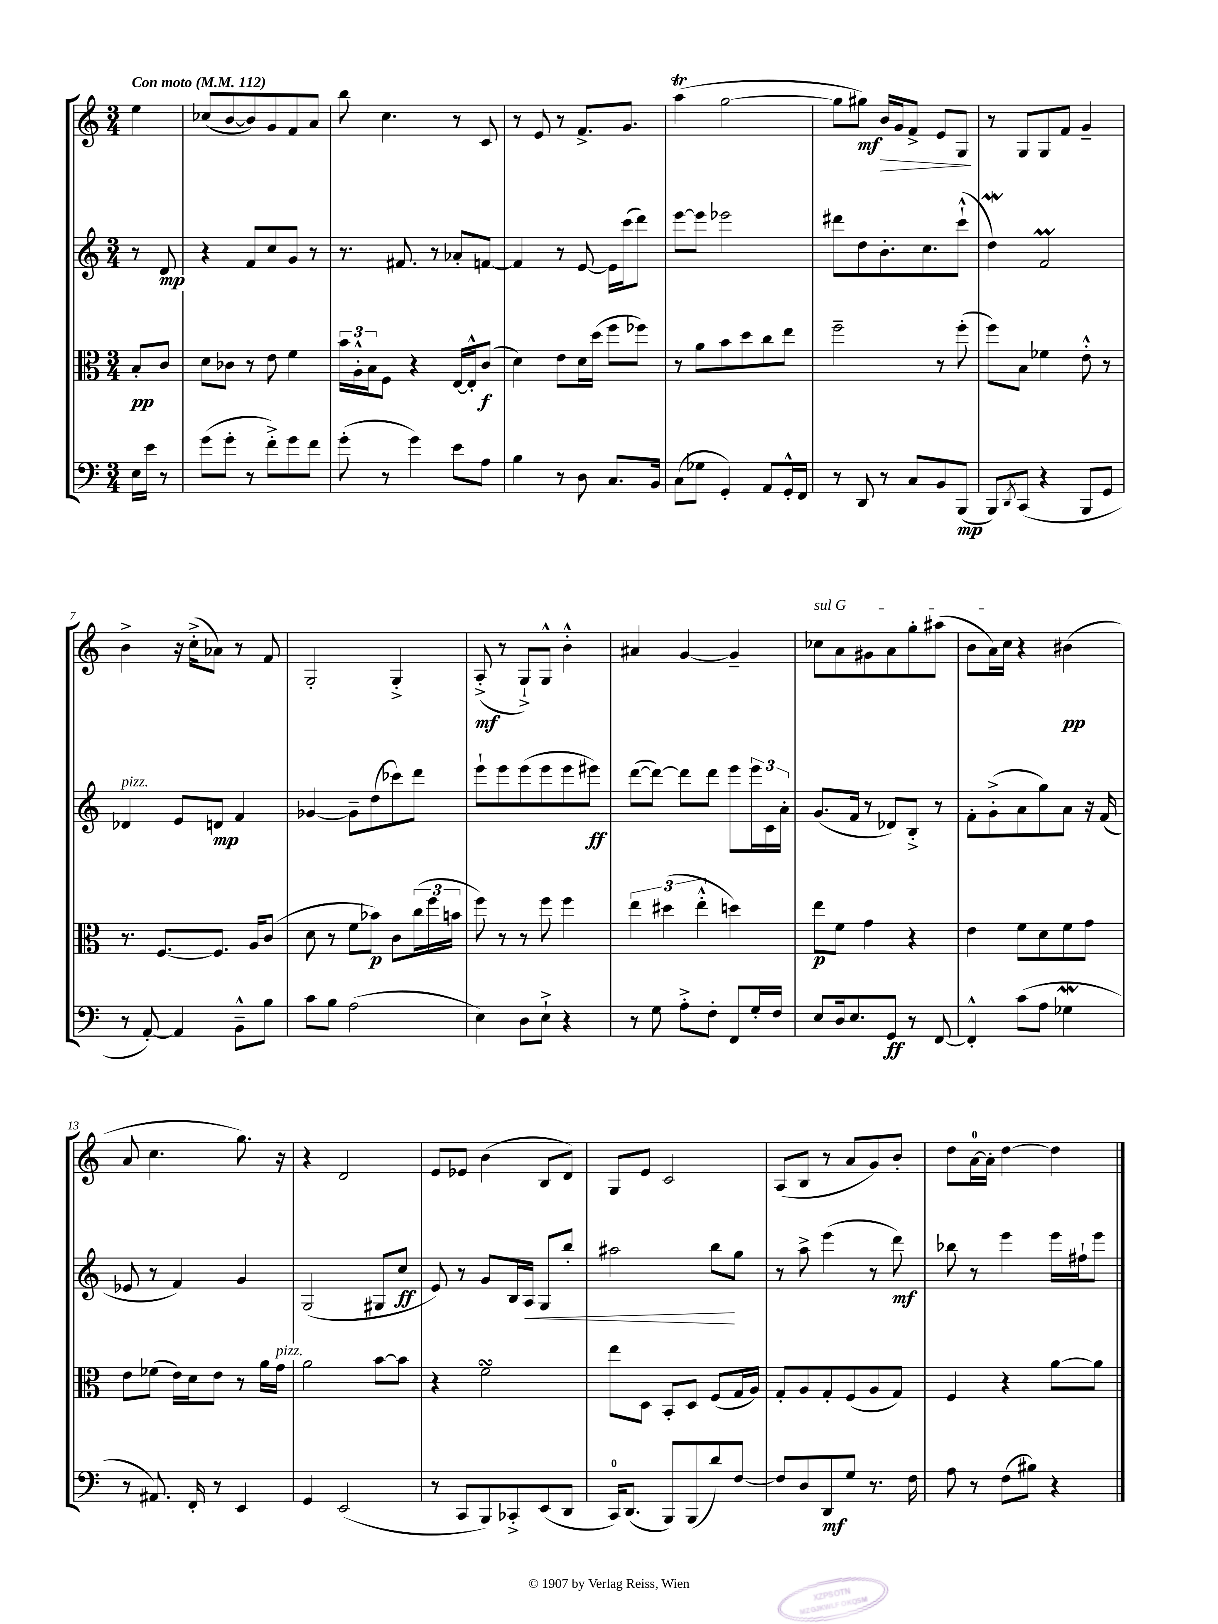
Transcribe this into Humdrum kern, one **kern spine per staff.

**kern	**dynam	**kern	**dynam	**kern	**dynam	**kern	**dynam
*part4	*part4	*part3	*part3	*part2	*part2	*part1	*part1
*staff4	*staff4	*staff3	*staff3	*staff2	*staff2	*staff1	*staff1
*clefF4	*	*clefC3	*	*clefG2	*	*clefG2	*
*k[]	*	*k[]	*	*k[]	*	*k[]	*
*M3/4	*	*M3/4	*	*M3/4	*	*M3/4	*
*MM112	*	*MM112	*	*MM112	*	*MM112	*
=	=	=	=	=	=	=	=
!	!	!	!	!	!	!LO:TX:a:B:t=Con moto	!
16E\LL	.	8B'/L	pp	8r	.	4ee\	.
16e\JJ	.	.	.	.	.	.	.
8r	.	8c/J	.	8d/	mp	.	.
=1	=1	=1	=1	=1	=1	=1	=1
(8g\L	.	8d\L	.	4r	.	(8cc-X/L	.
8g'\J	.	8c-X\J	.	.	.	[8b/	.
8r	.	8r	.	8f/L	.	8b/])	.
8f'^\L)	.	8e\	.	8cc/	.	8g/	.
8g\	.	4f\	.	8g/J	.	8f/	.
8f\J	.	.	.	8r	.	8a/J	.
=2	=2	=2	=2	=2	=2	=2	=2
(8g'\	.	24b\LL	.	8.r	.	8bb\	.
.	.	24A'^^\	.	.	.	.	.
.	.	24B\J	.	.	.	.	.
8r	.	8F\J	.	.	.	4.cc\	.
.	.	.	.	8.f#X/	.	.	.
4g\)	.	4r	.	.	.	.	.
.	.	.	.	8r	.	.	.
8e\L	.	[16E/LL	.	8a-X'/L	.	8r	.
.	.	16E'^^/J]	.	.	.	.	.
8A\J	.	(8c/J	f	[8fn/J	.	8c/	.
=3	=3	=3	=3	=3	=3	=3	=3
4B\	.	4d\)	.	4f/]	.	8r	.
.	.	.	.	.	.	8e/	.
8r	.	8e\L	.	8r	.	8r	.
8D\	.	16d\L	.	[8e/	.	8.f^/L	.
.	.	(16dd\JJ	.	.	.	.	.
8.C/L	.	8ff\L	.	16e\LL]	.	.	.
.	.	.	.	(16ccc\J	.	8.g/J	.
.	.	8ff-X\J)	.	8ddd\J)	.	.	.
16BB/Jk	.	.	.	.	.	.	.
=4	=4	=4	=4	=4	=4	=4	=4
(8C\L	.	8r	.	[8eee\L	.	(4aaT\	.
8G-X\J	.	8a\L	.	8eee\J]	.	.	.
4GG'/)	.	8b\	.	2eee-X\	.	[2gg\	.
.	.	8dd\	.	.	.	.	.
8AA/L	.	8cc\	.	.	.	.	.
16GG'^^/L	.	8ee\J	.	.	.	.	.
16FF/JJ	.	.	.	.	.	.	.
=5	=5	=5	=5	=5	=5	=5	=5
8r	.	2ff~\	.	8ddd#X\L	.	8gg\L]	.
8DD/	.	.	.	8dd\	.	8gg#X\J)	mf
!	!	!	!	!	!	!	!LO:HP:b
8r	.	.	.	8.b'\	.	16b/LL	>
.	.	.	.	.	.	16g/J	.
8C/L	.	.	.	.	.	8f^/J	.
.	.	.	.	8.cc\	.	.	.
8BB/	.	8r	.	.	.	8e/L	.
(8BBB/J	mp	(8ff'\	.	(8ccc`^^\J	.	8G/J	.
.	.	.	.	.	.	.	]
=6	=6	=6	=6	=6	=6	=6	=6
8BBB/L)	.	8ff\L)	.	4ddW\)	.	8r	.
8qDD/	.	.	.	.	.	.	.
(8CC/J	.	8B\J	.	.	.	8G/L	.
4r	.	4f-X\	.	2fM/	.	8G/	.
.	.	.	.	.	.	8f/J	.
8BBB/L	.	8e'^^\	.	.	.	4g~/	.
8GG/J	.	8r	.	.	.	.	.
!!LO:LB:g=z
=7	=7	=7	=7	=7	=7	=7	=7
!	!	!	!	!LO:TX:a:i:t=pizz.	!	!	!
8r	.	8.r	.	4d-X/	.	4b^\	.
[8AA'/)	.	.	.	.	.	.	.
.	.	[8.F/L	.	.	.	.	.
4AA/]	.	.	.	8e/L	.	16r	.
.	.	.	.	.	.	(16cc'^\KL	.
.	.	8.F/J]	.	8dn/J	mp	8a-X\J)	.
8BB~^^\L	.	.	.	4f/	.	8r	.
.	.	16A/KL	.	.	.	.	.
8B\J	.	(8c/J	.	.	.	8f/	.
=8	=8	=8	=8	=8	=8	=8	=8
8c\L	.	8d\	.	[4g-X/	.	2G'/	.
8B\J	.	8r	.	.	.	.	.
(2A\	.	8f\L	.	8g-~\L]	.	.	.
.	.	8b-X\J)	p	(8dd\	.	.	.
.	.	8c\L	.	8ccc-X\)	.	4G'^/	.
.	.	(24cc\L	.	8ddd\J	.	.	.
.	.	24ff\	.	.	.	.	.
.	.	24bn\JJ	.	.	.	.	.
=9	=9	=9	=9	=9	=9	=9	=9
4E\)	.	8ff\)	.	8eee`\L	.	(8A'^/	mf
.	.	8r	.	8eee\	.	8r	.
8D\L	.	8r	.	(8eee\	.	8G`^/L)	.
8E`^\J	.	8ff\	.	8eee\	.	8G^^/J	.
4r	.	4ff\	.	8eee\	.	4b'^^\	.
.	.	.	.	8eee#X\J)	ff	.	.
=10	=10	=10	=10	=10	=10	=10	=10
8r	.	6ee\	.	([8ddd\L	.	4a#X/	.
8G\	.	.	.	8ddd\J_)	.	.	.
.	.	(6dd#X\	.	.	.	.	.
8A'^\L	.	.	.	8ddd\L]	.	[4g/	.
.	.	6ee'^^\	.	.	.	.	.
8F'\J	.	.	.	8ddd\J	.	.	.
8FF/L	.	4ddn\)	.	8eee\L	.	4g~/]	.
16G'/L	.	.	.	24eee\L	.	.	.
.	.	.	.	24c\	.	.	.
16F/JJ	.	.	.	.	.	.	.
.	.	.	.	24a'\JJ	.	.	.
=11	=11	=11	=11	=11	=11	=11	=11
!	!	!	!	!	!	!LO:TX:a:i:t=sul G	!
8E/L	.	8ee\L	p	(8.g/L	.	8cc-X\L	.
16D/k	.	8f\J	.	.	.	8a\	.
8.E/	.	.	.	16f/Jk	.	.	.
.	.	4g\	.	8r	.	8g#X\	.
8GG/J	ff	.	.	8d-X/L)	.	8a\	.
8r	.	4r	.	8B'^/J	.	8gg'\	.
[8FF/	.	.	.	8r	.	(8aa#X\J	.
=12	=12	=12	=12	=12	=12	=12	=12
4FF'^^/]	.	4e\	.	8f'\L	.	8b\L	.
.	.	.	.	(8g'^\	.	16a\L)	.
.	.	.	.	.	.	16cc\JJ	.
(8c\L	.	8f\L	.	8a\	.	4r	.
8A\J	.	8d\	.	8gg\)	.	.	.
4G-Xw\	.	8f\	.	8a\J	.	(4b#X\	pp
.	.	8g\J	.	16r	.	.	.
.	.	.	.	(16f/	.	.	.
!!LO:LB:g=z
=13	=13	=13	=13	=13	=13	=13	=13
8r	.	8e\L	.	8e-X/	.	8a/	.
8.AA#X/)	.	(8f-X\J	.	8r	.	4.cc\	.
.	.	16e\LL)	.	4f/)	.	.	.
16FF'/	.	16d\J	.	.	.	.	.
8r	.	8e\J	.	.	.	.	.
4EE/	.	8r	.	4g/	.	8.gg\)	.
.	.	16a\LL	.	.	.	.	.
!	!	!LO:TX:a:i:t=pizz.	!	!	!	!	!
.	.	16g\JJ	.	.	.	16r	.
=14	=14	=14	=14	=14	=14	=14	=14
4GG/	.	2a\	.	(2G/	.	4r	.
(2EE/	.	.	.	.	.	2d/	.
.	.	[8b\L	.	8G#X/L	.	.	.
.	.	8b\J]	.	8cc/J	ff	.	.
=15	=15	=15	=15	=15	=15	=15	=15
8r	.	4r	.	8e/)	.	8e/L	.
8CC/L	.	.	.	8r	.	8e-X/J	.
8BBB/)	.	2fsSSs\	.	8g/L	.	(4b\	.
8CC-X'^/	.	.	.	16B/L	.	.	.
!	!	!	!	!	!LO:HP:b	!	!
.	.	.	.	16A/JJ	<	.	.
(8EE/	.	.	.	8G/L	.	8B/L	.
8DD/J	.	.	.	8bb'/J	.	8d/J)	.
=16	=16	=16	=16	=16	=16	=16	=16
16CC/KL)	.	8ee\L	.	2aa#X\	.	8G/L	.
(8.DD/J	.	.	.	.	.	.	.
.	.	8D\J	.	.	.	8e/J	.
8BBB/L)	.	8BB'/L	.	.	.	2c/	.
(8BBB/	.	8D/J	.	.	.	.	.
8d/)	.	(8F/L	.	8bb\L	.	.	.
[8F/J	.	16G/L	.	8gg\J	[	.	.
.	.	16A/JJ)	.	.	.	.	.
=17	=17	=17	=17	=17	=17	=17	=17
8F/L]	.	8G'/L	.	8r	.	(8A/L	.
8D/	.	8A/	.	8aa^\	.	8B/J	.
8DD/	mf	8G'/	.	(4eee\	.	8r	.
8G/J	.	(8F/	.	.	.	8a/L	.
8.r	.	8A/	.	8r	.	8g/)	.
.	.	8G/J)	.	8ddd\)	mf	8b'/J	.
16F\	.	.	.	.	.	.	.
=18	=18	=18	=18	=18	=18	=18	=18
8A\	.	4F/	.	8bb-X\	.	8dd\L	.
8r	.	.	.	8r	.	[16a\L	.
.	.	.	.	.	.	16a'\JJ]	.
(8F\L	.	4r	.	4eee\	.	[4dd\	.
8B#X\J)	.	.	.	.	.	.	.
4r	.	[8a\L	.	16eee\LL	.	4dd\]	.
.	.	.	.	16ff#X`\J	.	.	.
.	.	8a\J]	.	8eee\J	.	.	.
==	==	==	==	==	==	==	==
*-	*-	*-	*-	*-	*-	*-	*-
